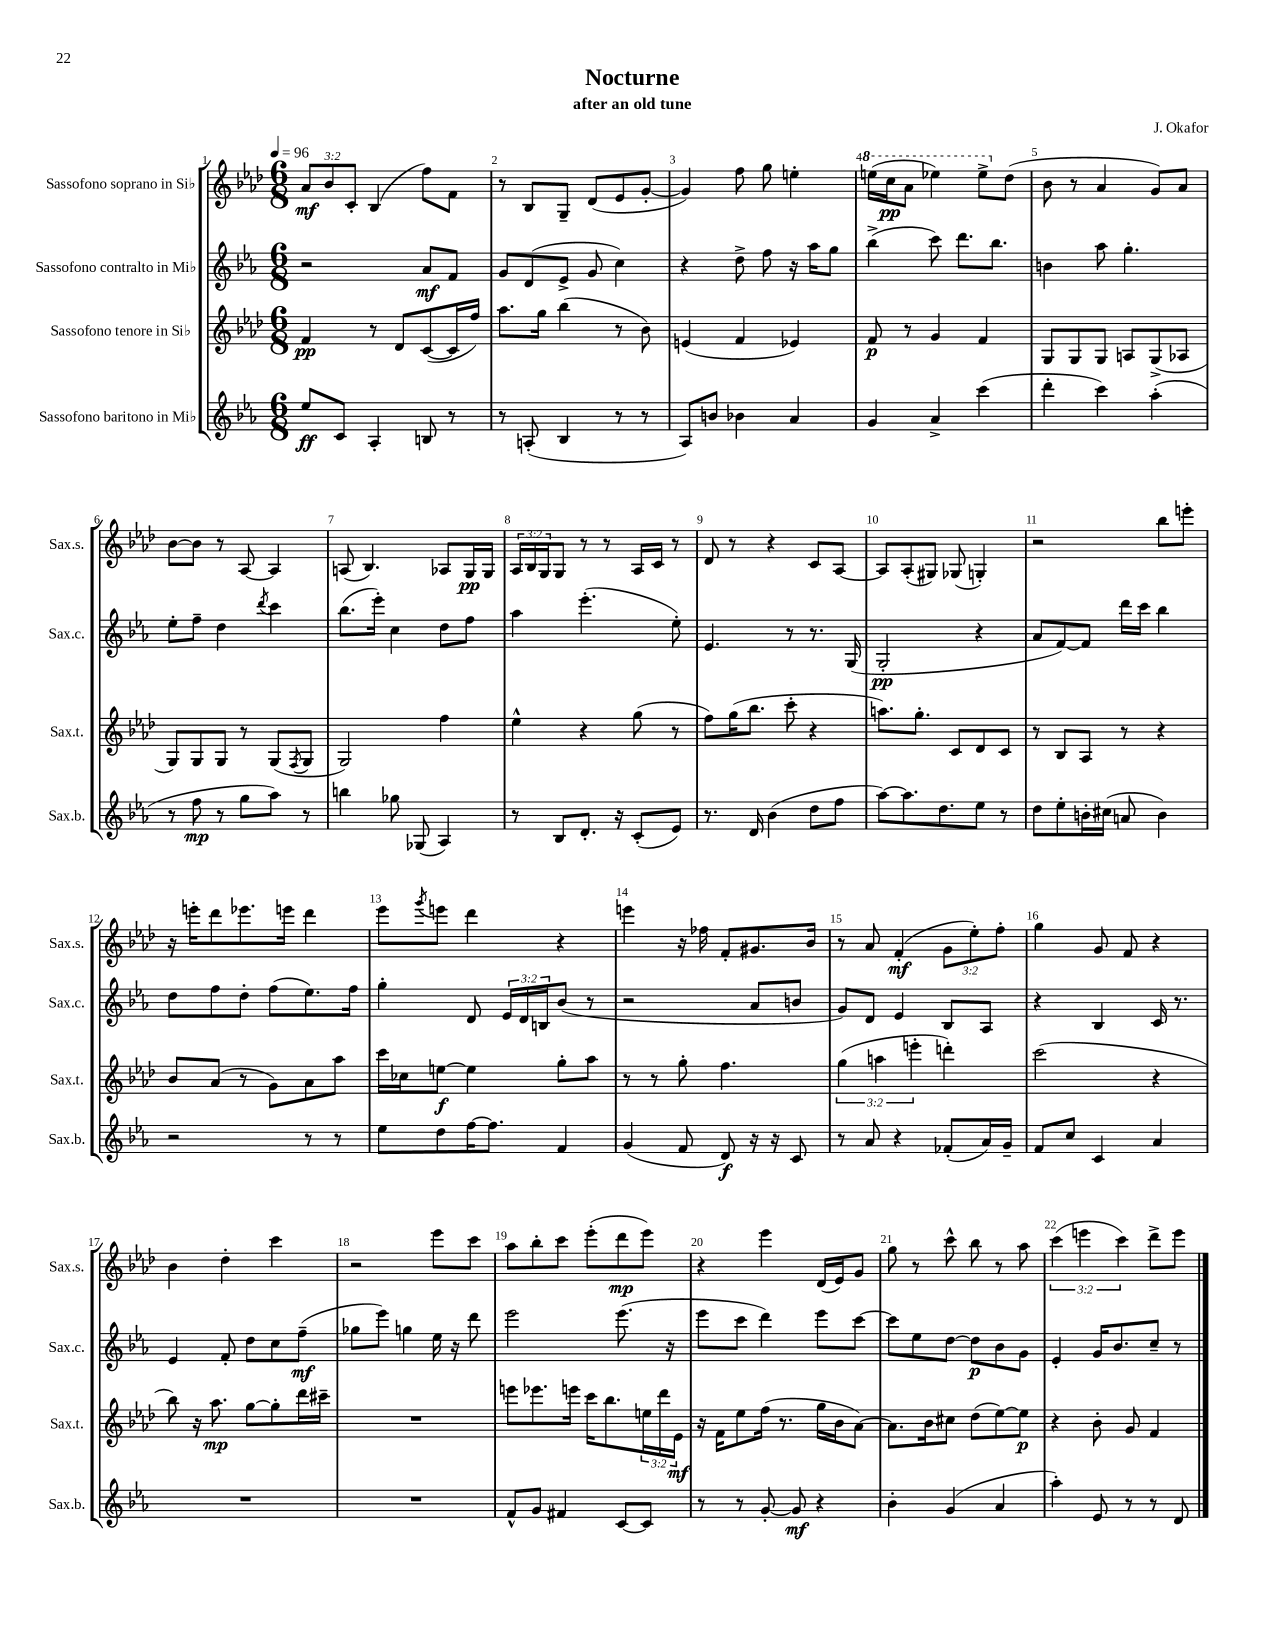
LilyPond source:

\header { title = "Nocturne" composer = "J. Okafor" subtitle = "after an old tune" }
<<
\new StaffGroup <<
\new Staff = "s0" \with { instrumentName = "Sassofono soprano in Sib" shortInstrumentName = "Sax.s." } {
    \clef treble \key aes \major \numericTimeSignature \time 6/8 \override Staff.TupletNumber.text = #tuplet-number::calc-fraction-text \tempo 4 = 96
    \tuplet 3/2 { aes'8\mf bes'8 c'8-. } bes4( f''8) f'8 |
    r8 bes8 g8-- des'8( ees'8 g'8~-. |
    g'4) f''8 g''8 e''4-. |
    \ottava #1 e'''16( c'''16\pp aes''8 ees'''4) ees'''8-> \ottava #0 des''8( |
    bes'8 r8 aes'4 g'8) aes'8 |
    bes'8~ bes'8 r8 aes8~ aes4 |
    a8( bes4.) aes8 g16\pp g16 |
    \tuplet 3/2 { aes16 bes16 g16 } g8 r8 r8 aes16 c'16 r8 |
    des'8 r8 r4 c'8 aes8~ |
    aes8 aes8-.( gis8) ges8( g4-.) |
    r2 bes''8 e'''8-. |
    r16 e'''16-. des'''8 ees'''8. e'''16 des'''4 |
    ees'''8 \acciaccatura { g'''8 } e'''8 des'''4 r4 |
    e'''4 r16 fes''16 f'8-. gis'8. bes'16 |
    r8 aes'8 f'4-.\mf( \tuplet 3/2 { g'8 ees''8-.) f''8-. } |
    g''4 g'8 f'8 r4 |
    bes'4 des''4-. c'''4 |
    r2 ees'''8 c'''8 |
    aes''8 bes''8-. c'''8 ees'''8-.( des'''8\mp ees'''8) |
    r4 ees'''4 des'16( ees'16) g'8 |
    g''8 r8 c'''8-^ bes''8 r8 aes''8 |
    \tuplet 3/2 { c'''4( e'''4 c'''4) } des'''8-> e'''8 \bar "|." |
}
\new Staff = "s1" \with { instrumentName = "Sassofono contralto in Mib" shortInstrumentName = "Sax.c." } {
    \clef treble \key ees \major \numericTimeSignature \time 6/8 \override Staff.TupletNumber.text = #tuplet-number::calc-fraction-text
    r2 aes'8\mf f'8 |
    g'8 d'8( ees'8-> g'8 c''4) |
    r4 d''8-> f''8 r16 aes''16 g''8 |
    bes''4->( c'''8) d'''8. bes''8. |
    b'4 aes''8 g''4.-. |
    ees''8-. f''8-- d''4 \acciaccatura { d'''8 } c'''4 |
    bes''8.( ees'''16-.) c''4 d''8 f''8 |
    aes''4 ees'''4.-.( ees''8-.) |
    ees'4. r8 r8. g16( |
    g2-.\pp r4 |
    aes'8 f'8~) f'8 d'''16 c'''16 bes''4 |
    d''8 f''8 d''8-. f''8( ees''8.) f''16 |
    g''4-. d'8 \tuplet 3/2 { ees'16 d'16 b16 } bes'8( r8 |
    r2 aes'8 b'8 |
    g'8) d'8 ees'4 bes8 aes8 |
    r4 bes4 c'16 r8. |
    ees'4 f'8-. d''8 c''8 f''8--\mf( |
    ges''8 ees'''8) g''4 ees''16 r16 d'''8 |
    ees'''2 ees'''8.( r16 |
    ees'''8 c'''8 d'''4) ees'''8 c'''8~ |
    c'''8 ees''8 d''8~ d''8\p bes'8 g'8 |
    ees'4-. g'16 bes'8. c''8-- r8 \bar "|." |
}
\new Staff = "s2" \with { instrumentName = "Sassofono tenore in Sib" shortInstrumentName = "Sax.t." } {
    \clef treble \key aes \major \numericTimeSignature \time 6/8 \override Staff.TupletNumber.text = #tuplet-number::calc-fraction-text
    f'4\pp r8 des'8 c'8~( c'16 f''16) |
    aes''8. g''16 bes''4( r8 bes'8) |
    e'4( f'4 ees'4) |
    f'8\p r8 g'4 f'4 |
    g8 g8 g8 a8 g8->( aes8 |
    g8) g8 g8 r8 g8( \acciaccatura { f8 } g8 |
    g2) f''4 |
    ees''4-^ r4 g''8( r8 |
    f''8) g''16( bes''8. c'''8-. r4 |
    a''8.) g''8.-. c'8 des'8 c'8 |
    r8 bes8 aes8 r8 r4 |
    bes'8 aes'8( r8 g'8) aes'8 aes''8 |
    c'''16 ces''16 e''8~\f e''4 g''8-. aes''8 |
    r8 r8 g''8-. f''4. |
    \tuplet 3/2 { g''4( a''4 e'''4-. } d'''4-.) |
    c'''2( r4 |
    bes''8) r16 aes''8.\mp g''8~ g''8-. des'''16 cis'''16-- |
    R2. |
    e'''8 ees'''8. e'''16 c'''16 bes''8. \tuplet 3/2 { e''16 des'''16 ees'16\mf } |
    r16 f'16 ees''8 f''16( r8. g''16 bes'16 aes'8~) |
    aes'8. bes'16 cis''8 des''8( ees''8~) ees''8\p |
    r4 bes'8-. g'8 f'4 \bar "|." |
}
\new Staff = "s3" \with { instrumentName = "Sassofono baritono in Mib" shortInstrumentName = "Sax.b." } {
    \clef treble \key ees \major \numericTimeSignature \time 6/8
    ees''8\ff c'8 aes4-. b8 r8 |
    r8 a8-.( bes4 r8 r8 |
    aes8) b'8 bes'4 aes'4 |
    g'4 aes'4-> c'''4( |
    d'''4-. c'''4) aes''4-.( |
    r8 f''8\mp r8 g''8 aes''8) r8 |
    b''4 ges''8 ges8( aes4) |
    r8 bes8 d'8.-. r16 c'8-.( ees'8) |
    r8. d'16 bes'4( d''8 f''8 |
    aes''8~) aes''8. d''8. ees''8 r8 |
    d''8 ees''8-. b'16-. cis''16( a'8 b'4) |
    r2 r8 r8 |
    ees''8 d''8 f''16~ f''8. f'4 |
    g'4( f'8 d'8\f) r16 r16 c'8 |
    r8 aes'8 r4 fes'8-.( aes'16) g'16-- |
    f'8 c''8 c'4 aes'4 |
    R2. |
    R2. |
    f'8-^ g'8 fis'4 c'8~ c'8 |
    r8 r8 g'8~-. g'8\mf r4 |
    bes'4-. g'4( aes'4 |
    aes''4-.) ees'8 r8 r8 d'8 \bar "|." |
}
>>
>>
\layout { \context { \Score \override BarNumber.break-visibility = ##(#f #t #t) barNumberVisibility = #all-bar-numbers-visible } }
